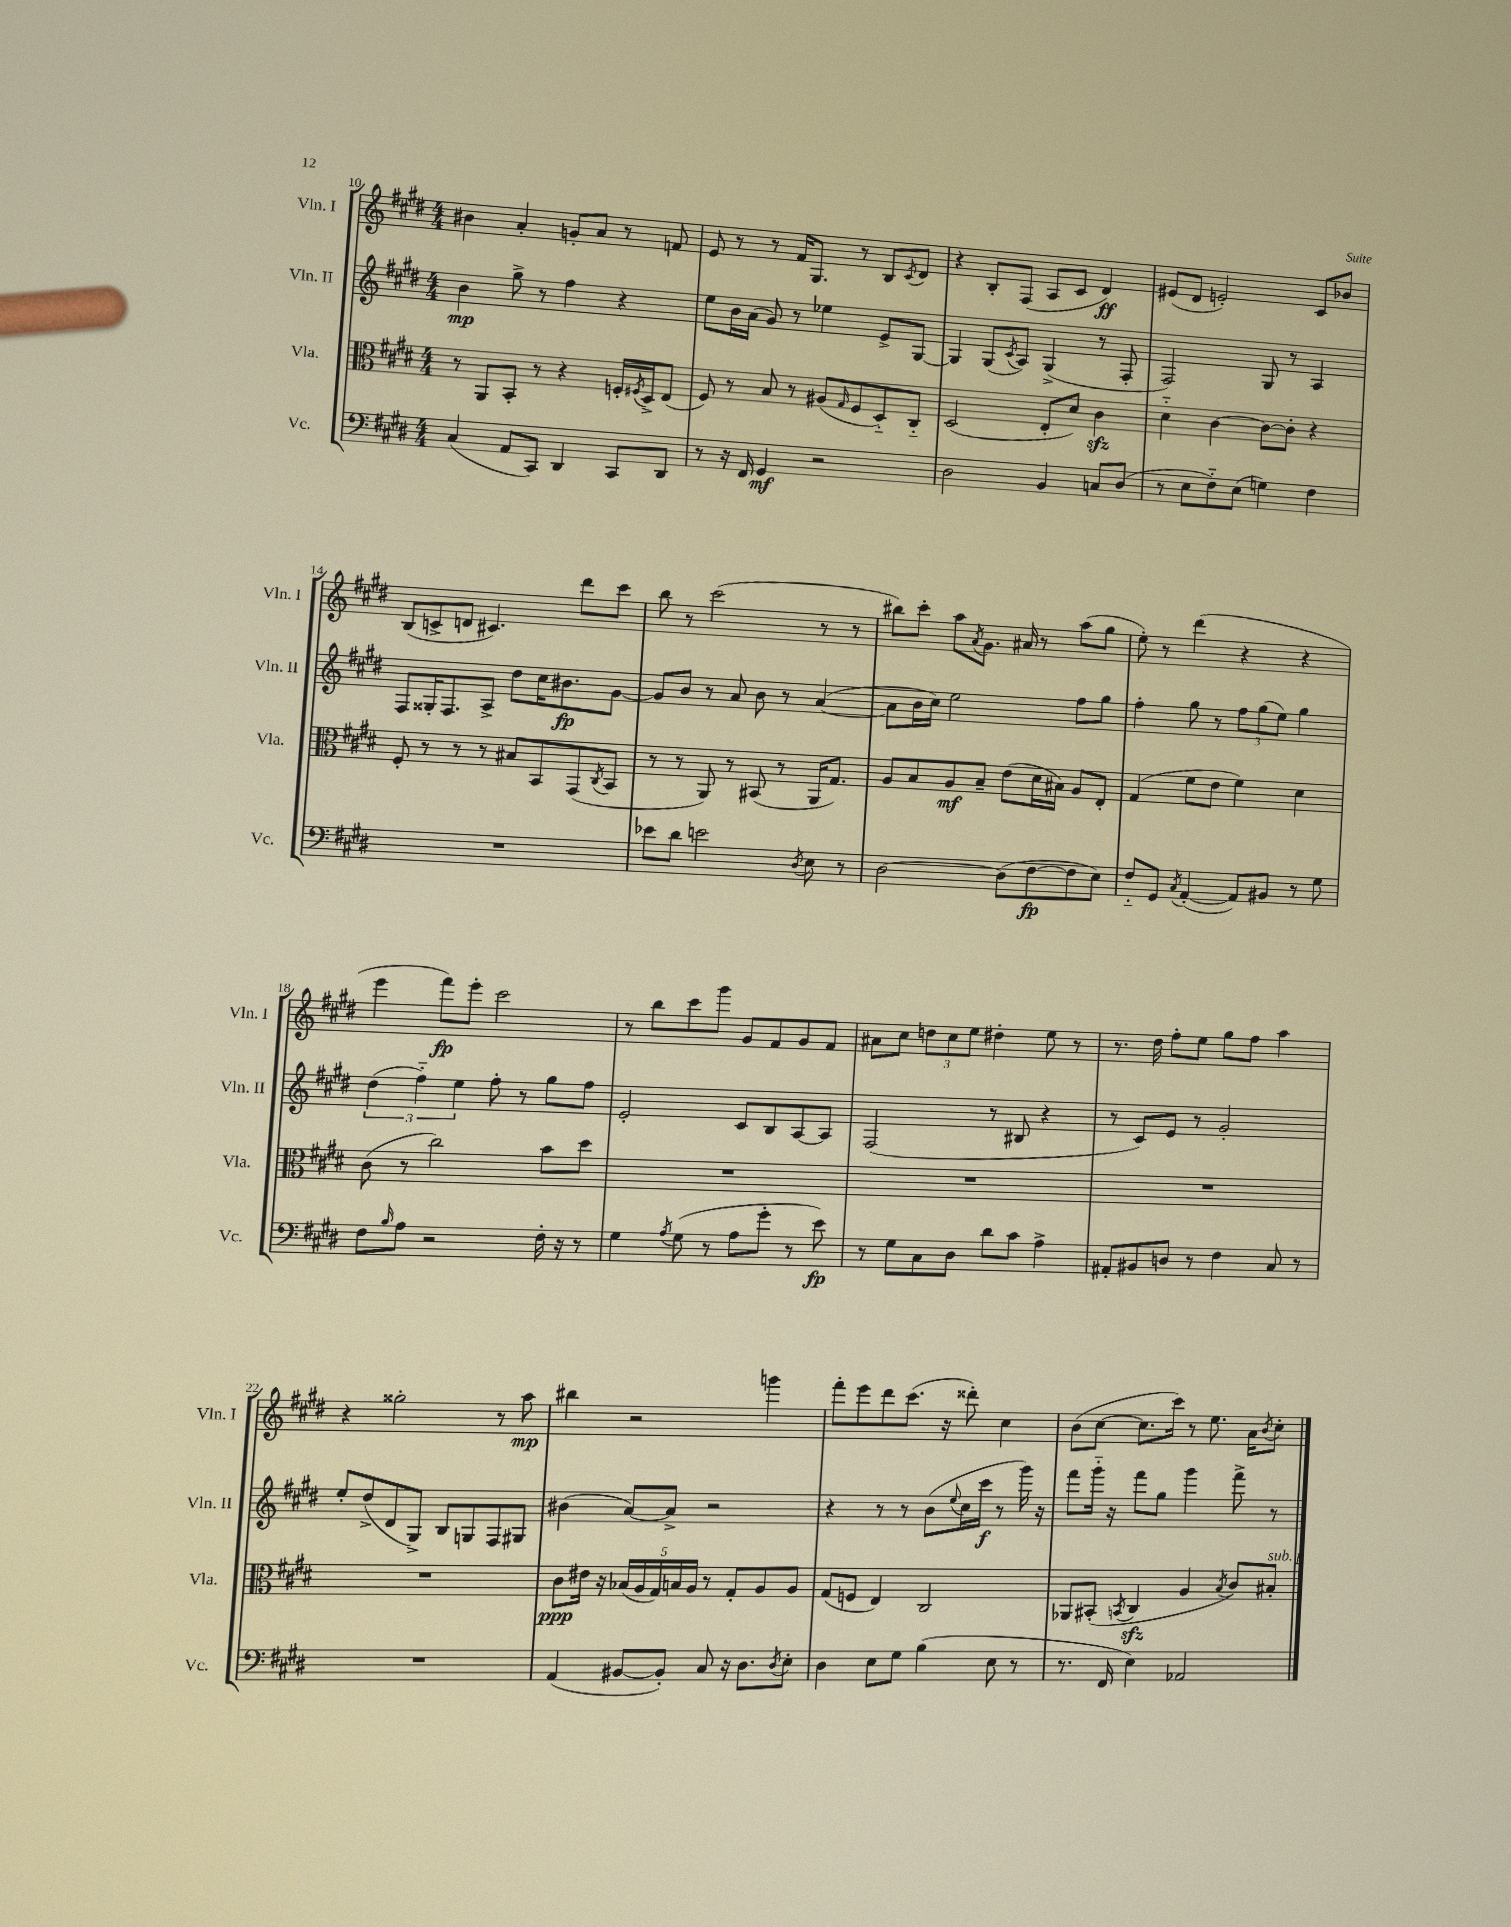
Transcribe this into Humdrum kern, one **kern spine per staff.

**kern	**kern	**kern	**kern
*staff4	*staff3	*staff2	*staff1
*clefF4	*clefC3	*clefG2	*clefG2
*k[f#c#g#d#]	*k[f#c#g#d#]	*k[f#c#g#d#]	*k[f#c#g#d#]
*M4/4	*M4/4	*M4/4	*M4/4
(4C#	8r	4b	4b#
.	8AA	.	.
8AA	8BB'	8gg#^	4a'
8CC#)	8r	8r	.
4DD#	4r	4ff#	8g'
.	.	.	8a
8CC#	16F'	4r	8r
.	8qF#	.	.
.	16D#^	.	.
8DD#	(8E	.	8f
=	=	=	=
8r	8F#)	8ee	8e
16r	8r	16b	8r
16FF#	.	(16a	.
4GG#	8B	8g#)	8r
.	8r	8r	16f#
.	.	.	8.G#
2r	(8A#	4ee-	.
.	16qqG#	.	.
.	8F#	.	8r
.	8D#'~)	8e^	8B
.	.	.	8qc#
.	8C#'~	[8G#	8d#
=	=	=	=
2D#	(2D#	4G#]	4r
.	.	(8G#	8B'
.	.	8qc#	.
.	.	8A)	(8F#
4BB	8E'	(4G#^	8A
.	8d#)	.	8c#
8C	4c#	8r	4d#)
(8D#	.	8F#'	.
=	=	=	=
8r	4d#'~	2F#)	(8e#
8E	.	.	8d#
8F#'~)	[4c#	.	2e')
(8E	.	.	.
4G)	8c#_	8G#	.
.	8c#']	8r	.
4F#	4r	4A	8c#
.	.	.	8b-
=	=	=	=
1r	8F#'	8F#	(8B
.	8r	16G##'	8c^
.	.	8.F#	.
.	8r	.	8d
.	8r	8A^	4.c#)
.	8B#	8dd#	.
.	8BB	16cc#	.
.	.	8.b#	.
.	(8GG#	.	8ddd#
.	8qC#	.	.
.	8BB	[8g#	8ccc#
=	=	=	=
8e-	8r	8g#]	8bb
8d#	8r	8b	8r
2e	8AA)	8r	(2ccc#
.	8r	8a	.
.	(8BB#	8b	.
.	8r	8r	.
8qD#	.	.	.
8E	16AA	([4a	8r
.	8.G#)	.	.
8r	.	.	8r
=	=	=	=
[2D#	8A	8a]	8bb#)
.	8B	16b	8ccc#'
.	.	16cc#)	.
.	8A	2ee	8aa
.	.	.	8qa
.	8B~	.	8.g#
(8D#]	(8e	.	.
.	.	.	16a#
[8F#	16d#	.	8r
.	16B#)	.	.
8F#]	8A	8ff#	(8aa
8E)	8E'	8gg#	8gg#
=	=	=	=
8F#'~	(4G#	4ff#'	8ee')
8GG#	.	.	8r
8qC#	.	.	.
([4AA'	8f#	8gg#	(4ddd#
.	8e	8r	.
8AA])	4f#)	12ff#	4r
.	.	(12gg#	.
8BB#	.	.	.
.	.	12ee)	.
8r	4d#	4gg#	4r
8G#	.	.	.
=	=	=	=
8F#	(8c#	(6dd#	4eee
16qqB	.	.	.
8A	8r	.	.
.	.	6ff#'~)	.
2r	2cc#)	.	8fff#)
.	.	6ee	.
.	.	.	8eee'
.	.	8ff#'	2ccc#
.	.	8r	.
16F#'	8b	8gg#	.
16r	.	.	.
8r	8dd#	8ff#	.
=	=	=	=
4G#	1r	2e'	8r
.	.	.	8bb
8qA	.	.	.
(8G#	.	.	8ccc#
8r	.	.	8ggg#
8A	.	8c#	8g#
8g#'	.	8B	8f#
8r	.	[8A	8g#
8e)	.	8A]	8f#
=	=	=	=
8r	1r	(2F#	8a#
8G#	.	.	8cc#
8C#	.	.	12dd
.	.	.	12cc#
8D#	.	.	.
.	.	.	12ee
8d#	.	8r	4dd#'
8c#	.	8B#	.
4A^	.	4r	8ee
.	.	.	8r
=	=	=	=
8AA#'	1r	8r	8.r
8BB#	.	8c#)	.
.	.	.	16dd#
8D	.	8e	8ff#'
8r	.	8r	8ee
4F#	.	2g#'	8gg#
.	.	.	8ff#
8C#	.	.	4aa
8r	.	.	.
=	=	=	=
1r	1r	8ee'	4r
.	.	(8dd#^	.
.	.	8d#	2gg##'
.	.	8G#^)	.
.	.	8B	.
.	.	8G	.
.	.	8F#	8r
.	.	8G#	8aa
=	=	=	=
(4AA	8c#	(4b#	4bb#
.	16e#	.	.
.	16r	.	.
[8BB#	(20B-	[8a)	2r
.	20A	.	.
.	20G#)	.	.
8BB#'])	.	8a^]	.
.	20B	.	.
.	20A	.	.
8C#	8r	2r	.
16r	8G#'	.	.
8.D#	.	.	.
.	8A	.	4ggg
8qD#	.	.	.
8E'	8A	.	.
=	=	=	=
4D#	(8G#	4r	8fff#'
.	8F	.	8eee
8E	4E)	8r	8ddd#
8G#	.	8r	(8.ccc#
(4B	2C#	(8b	.
.	.	.	16r
.	.	8qqee	.
.	.	16cc#	8ddd##')
.	.	16ccc#	.
8E	.	8r	4cc#
8r	.	16ggg#)	.
.	.	16r	.
=	=	=	=
8.r	8AA-	8fff#	(8b
.	(8BB#'	16ggg#'~	[8cc#
16FF#	.	16r	.
.	8qBB	.	.
4E)	4C#	8fff#	8.cc#]
.	.	8gg#	.
.	.	.	16ccc#)
2AA-	4A	4ggg#	8r
.	.	.	8.ee
.	8qB	.	.
.	8c#)	8fff#^	.
.	.	.	16a
.	.	.	8qb
.	8B#'	8r	8cc#'
==	==	==	==
*-	*-	*-	*-
